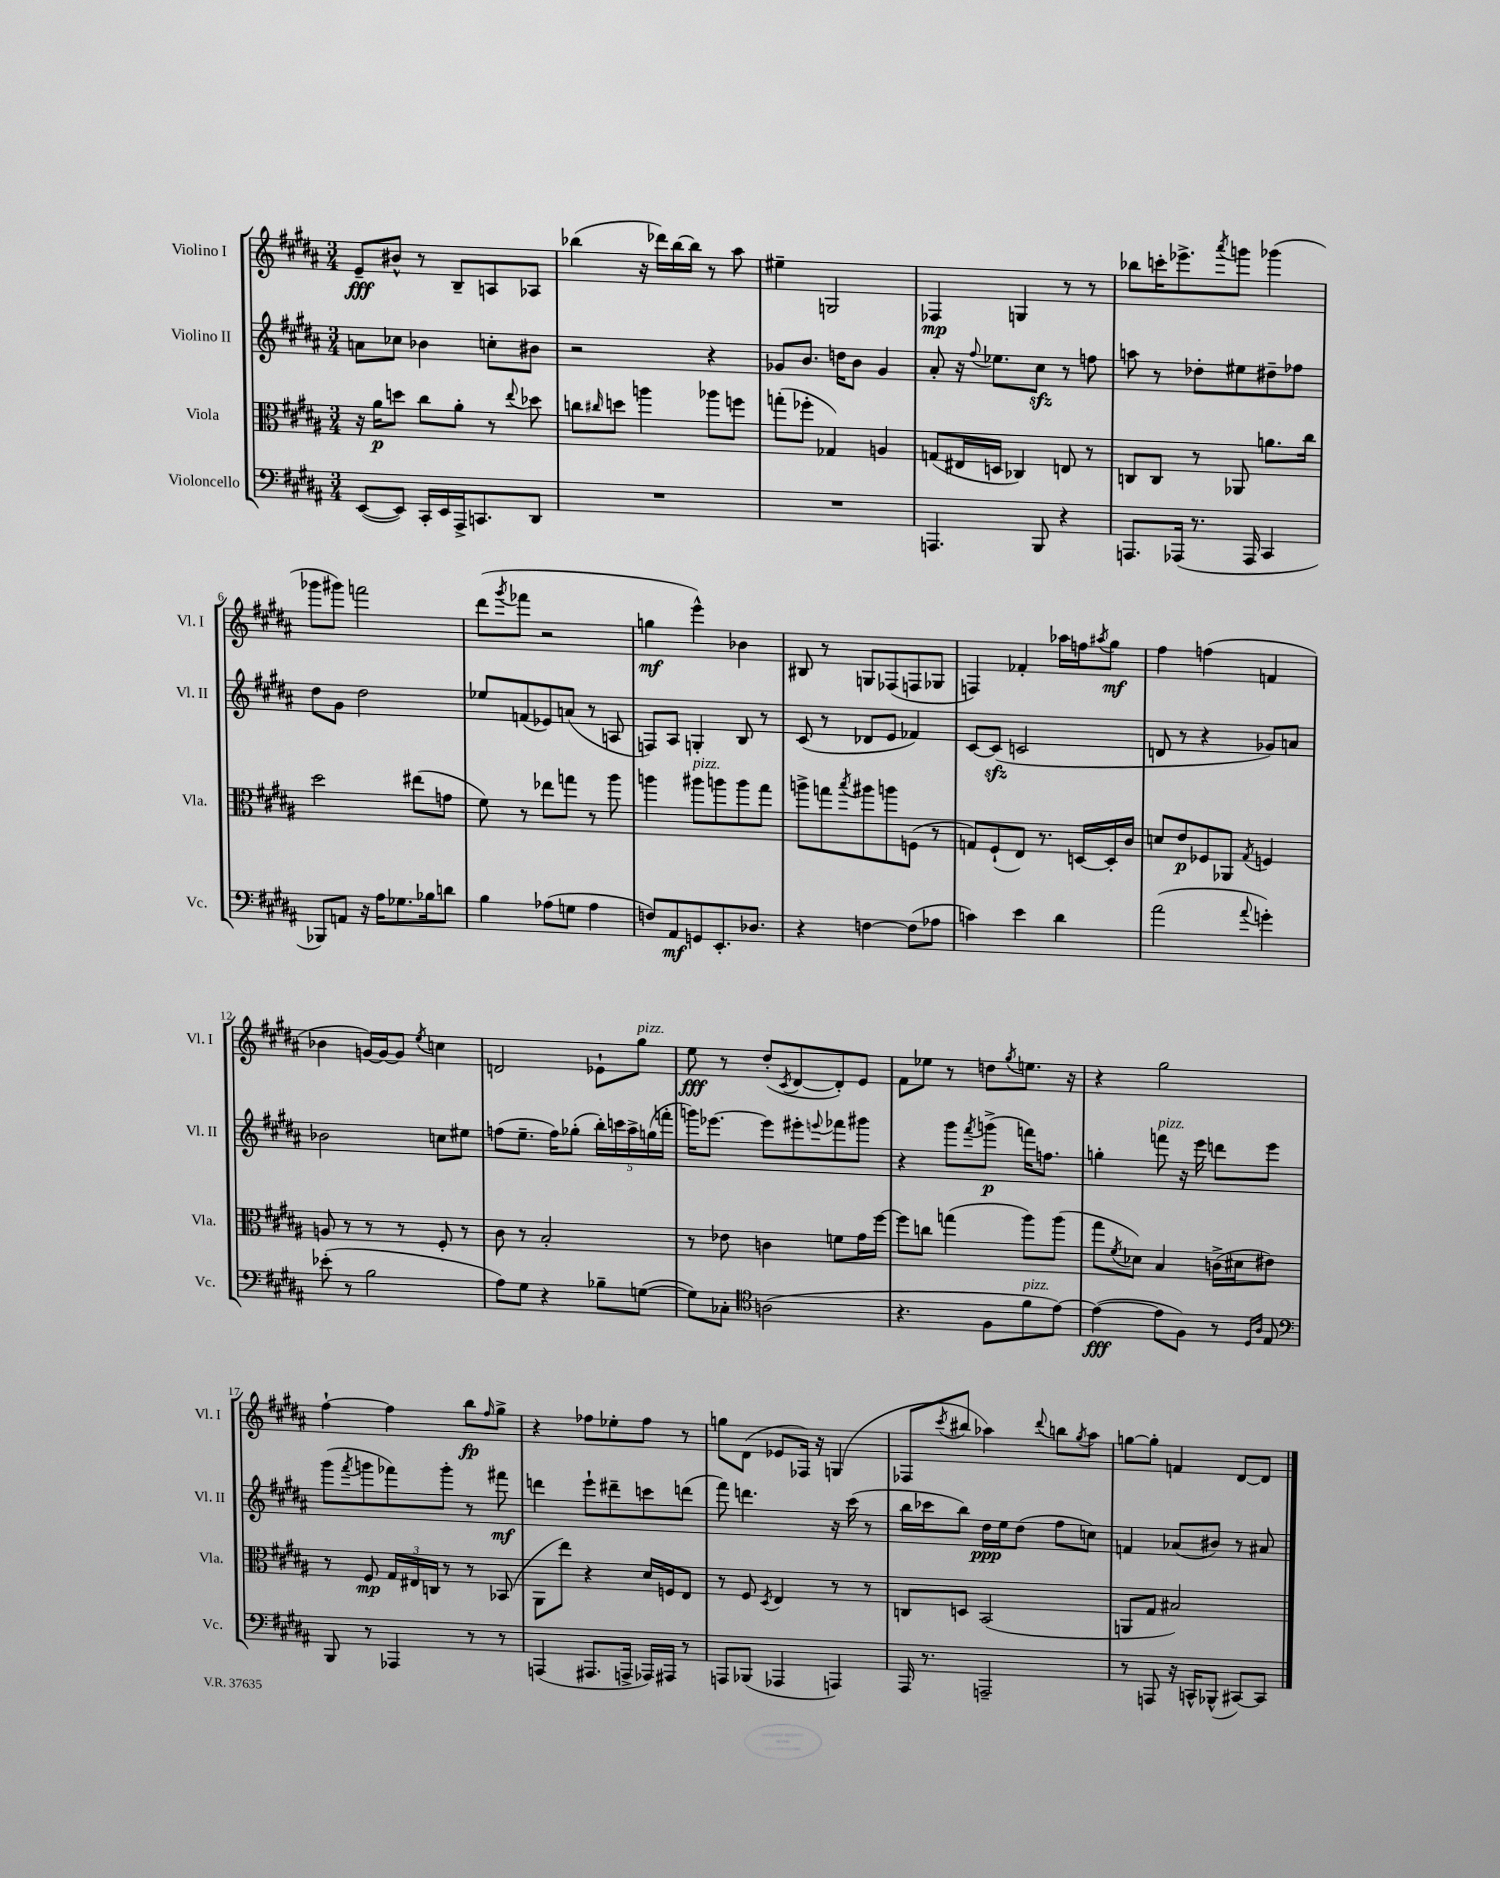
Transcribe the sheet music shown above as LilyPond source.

<<
\new StaffGroup <<
\new Staff = "s0" \with { instrumentName = "Violino I" shortInstrumentName = "Vl. I" } {
    \clef treble \key b \major \numericTimeSignature \time 3/4
    e'8--\fff bis'8-^ r8 b8-- a8 aes8 |
    bes''4( r16 des'''16) bes''16~ bes''16 r8 ais''8 |
    eis''4-- g2 |
    fes4\mp g4 r8 r8 |
    bes''8 c'''16-. ees'''8.-> \acciaccatura { ais'''8 } g'''8 ges'''4( |
    ges'''8 gis'''8) f'''2 |
    dis'''8( \acciaccatura { gis'''8 } fes'''8 r2 |
    g''4\mf e'''4-^) bes'4 |
    bis8 r8 g8 fes8( f8 ges8 |
    f4) fes'4-. aes''16 f''16 \acciaccatura { ais''8 } gis''8\mf |
    fis''4 f''4( f'4 |
    bes'4 g'16~) g'16~ g'8 \acciaccatura { e''8 } c''4 |
    d'2 ees'8-! gis''8^\markup { \italic "pizz." } |
    e''8\fff r8 dis''8-.( \acciaccatura { cis'8 } dis'8~ dis'8-.) e'8 |
    fis'8 ees''8 r8 d''8 \acciaccatura { gis''8 } e''8. r16 |
    r4 gis''2 |
    fis''4~-! fis''4 b''8\fp \grace { fis''16 } gis''8-> |
    r4 fes''8 ees''8-. fes''8 r8 |
    g''8 dis'8( ees'8 fes16) r16 g4( |
    fes8 \acciaccatura { cis'''8 } bis''8 aes''4) \appoggiatura { dis'''8 } b''8 \acciaccatura { gis''8 } aes''8 |
    g''8~ g''8-. f'4 dis'8~ dis'8 \bar "|." |
}
\new Staff = "s1" \with { instrumentName = "Violino II" shortInstrumentName = "Vl. II" } {
    \clef treble \key b \major \numericTimeSignature \time 3/4
    a'8 ces''8 bes'4 c''8-. bis'8 |
    r2 r4 |
    ges'8 b'8. d''16 b'8 ges'4 |
    ais'8-. r16 \appoggiatura { fis''8 } ees''8. cis''8\sfz r8 f''8 |
    a''8 r8 des''8-. eis''8 dis''8-- fes''8 |
    dis''8 gis'8 dis''2 |
    ees''8 f'8( ees'8) a'8( r8 a8 |
    f8) ais8 g4-. b8 r8 |
    cis'8( r8 des'8 e'8 fes'4) |
    cis'8~ cis'8\sfz( c'2 |
    d'8 r8 r4 ges'8) a'8 |
    bes'2 c''8 eis''8 |
    f''8( e''8.-- f''16) ges''8-.( \tuplet 5/4 { b''16-.) c'''16 ais''16-> g''16( f'''16-. } |
    g'''16) ees'''8.~ ees'''8 eis'''8-. \appoggiatura { e'''8 } fes'''8 gis'''8 |
    r4 gis'''8 \acciaccatura { fis'''8 } g'''8->\p( f'''16) f''8. |
    g''4-. f'''8^\markup { \italic "pizz." } r16 e'''16 d'''8 e'''8 |
    gis'''8( \acciaccatura { fis'''8 } g'''8 fes'''8) g'''8-. r8 fis'''8\mf |
    d'''4 e'''8-! dis'''8-- c'''8 d'''8( |
    fis'''8) d'''4. r16 cis'''16( r8 |
    b''16 ces'''16 b''8) dis''16\ppp e''16 dis''8( fis''8 c''8) |
    f'4 aes'8( bis'8) r8 ais'8 \bar "|." |
}
\new Staff = "s2" \with { instrumentName = "Viola" shortInstrumentName = "Vla." } {
    \clef alto \key b \major \numericTimeSignature \time 3/4
    r16 ais'16\p d''8 cis''8 ais'8-. r8 \appoggiatura { e''8 } des''8 |
    c''8 \grace { cis''16 } d''8 a''4 aes''8 f''8 |
    g''8-.( fes''8-. ges4) a4 |
    g8( eis16 d16 ces4) e8 r8 |
    c8 c8 r8 aes,8 a'8. cis''16 |
    dis''2 eis''8( g'8 |
    fis'8) r8 ees''8 g''8 r8 ais''8 |
    a''4 ais''8^\markup { \italic "pizz." } a''8 a''8 gis''8 |
    a''8-> g''8 \acciaccatura { b''8 } ais''8 a''8 f8( r8 |
    g8) fis8-!( e8) r8. d16~ d16-. cis'16 |
    d'8 e'8\p fes8 aes,8 \acciaccatura { gis8 } f4 |
    a8 r8 r8 r8 fis8-. r8 |
    cis'8 r8 b2-. |
    r8 ees'8 c'4 f'8 gis'16 fis''16~ |
    fis''8 c''8 g''4( ais''8) ais''8( |
    gis''8 \acciaccatura { fis'8 } des'8) b4 c'16->( dis'16 eis'8) |
    r8 fis8\mp \tuplet 3/2 { gis16 eis16 c16 } r8 r8 bes,8( |
    ais,8 e''8) r4 dis'16 f16 e8 |
    r8 fis8 \acciaccatura { dis8 } e4 r8 r8 |
    c8 d8 b,2( |
    a,8 gis8 bis2) \bar "|." |
}
\new Staff = "s3" \with { instrumentName = "Violoncello" shortInstrumentName = "Vc." } {
    \clef bass \key b \major \numericTimeSignature \time 3/4
    e,8~( e,8) cis,16-. e,16 ais,,16-> c,8. dis,8 |
    R2. |
    R2. |
    a,,4. b,,8 r4 |
    a,,8. aes,,16( r8. aes,,16 cis,4 |
    bes,,8) a,8 r16 ais16 ges8. bes16 d'8 |
    b4 aes8( g8 aes4 |
    f8) ais,8\mf g,8 e,8.-. des8. |
    r4 f4~ f8( aes8 |
    c'4) e'4 dis'4 |
    ais'2( \appoggiatura { ais'8 } g'4-.) |
    ees'8-.( r8 b2 |
    ais8) gis8 r4 bes8-- g8~( |
    g8) ces8-. \clef tenor a2( |
    r4. fis8 fis'8^\markup { \italic "pizz." } e'8~) |
    e'4~\fff( e'8 fis8) r8 \grace { dis16 ais16 } e8 |
    \clef bass b,,8 r8 aes,,4 r8 r8 |
    a,,4( ais,,8. a,,16-> aes,,16) ais,,16 r8 |
    a,,8 bes,,8( aes,,4 a,,4) |
    ais,,16 r8. a,,2-- |
    r8 a,,8 r16 c,16-^ bes,,8-^( cis,8~) cis,8 \bar "|." |
}
>>
>>
